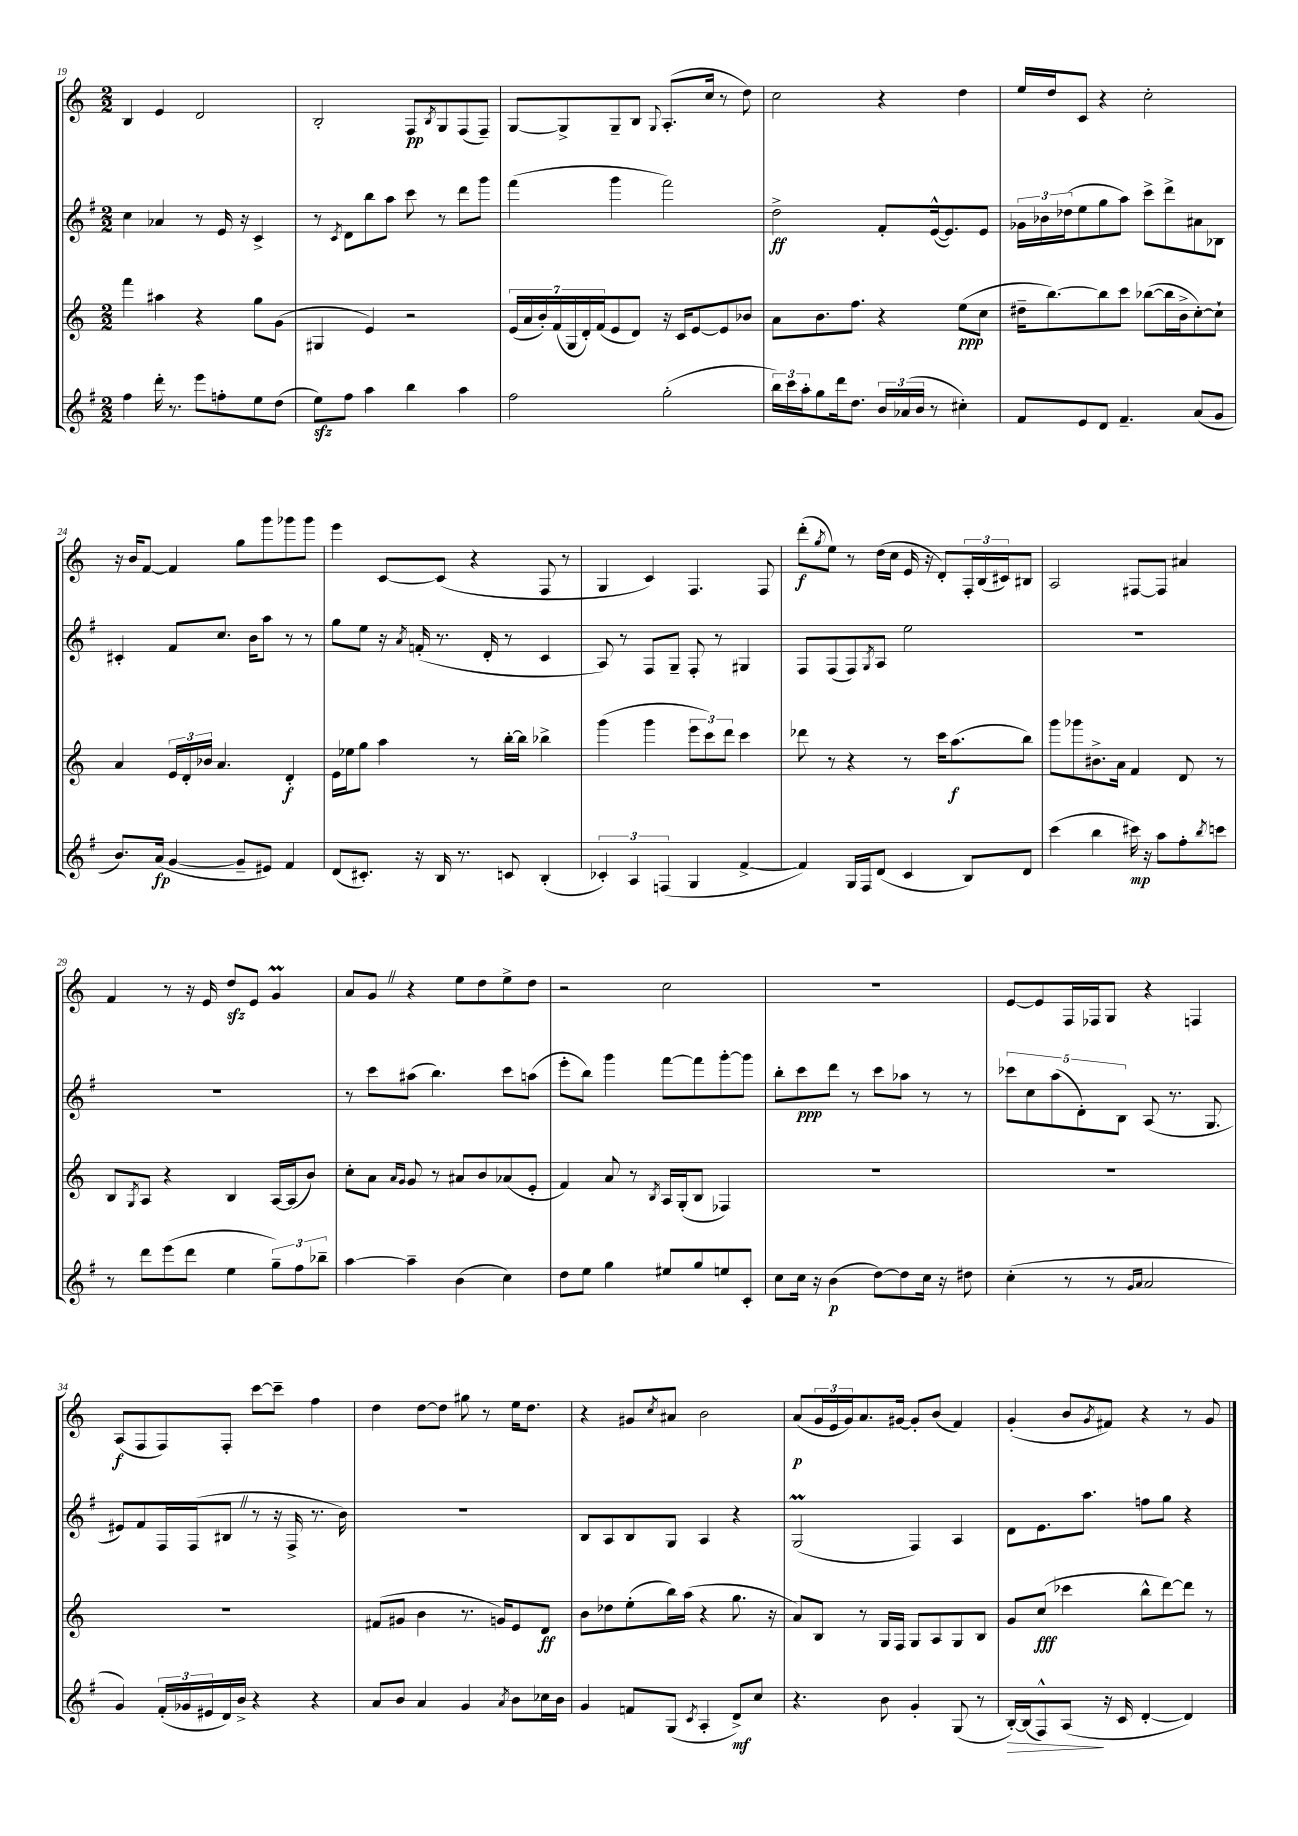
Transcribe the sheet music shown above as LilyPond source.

<<
\new StaffGroup <<
\new Staff = "s0" {
    \clef treble \key c \major \numericTimeSignature \time 2/2
    b4 e'4 d'2 |
    b2-. f8\pp \acciaccatura { b8 } g8 f8( f8--) |
    g8~ g8-> g8-- b8 \appoggiatura { g8 } a8.-.( c''16 r8 d''8) |
    c''2 r4 d''4 |
    e''16 d''16 c'8 r4 c''2-. |
    r16 b'16 f'8~ f'4 g''8 g'''8 ges'''8 ges'''8 |
    e'''4 c'8~ c'8( r4 f8 r8 |
    g4 c'4) f4. f8 |
    d'''8-.\f( \acciaccatura { g''8 } e''8) r8 d''16( c''16 e'16 r16 d'8-.) \tuplet 3/2 { f16-. b16( cis'16) } bis8 |
    a2 fis8~ fis8 ais'4 |
    f'4 r8 r16 e'16 d''8\sfz e'8 g'4\prall |
    a'8 g'8 \once \override BreathingSign.text = \markup { \musicglyph "scripts.caesura.straight" } \breathe r4 e''8 d''8 e''8-> d''8 |
    r2 c''2 |
    R1 |
    e'8~ e'8 f16 fes16 g8 r4 f4 |
    a8\f( f8 f8) f8-. c'''8~ c'''8-- f''4 |
    d''4 d''8~ d''8 gis''8 r8 e''16 d''8. |
    r4 gis'8 \acciaccatura { c''8 } ais'8 b'2 |
    a'8\p( \tuplet 3/2 { g'16 e'16 g'16) } a'8. gis'16~ gis'8-. b'8( f'4) |
    g'4-.( b'8 \acciaccatura { g'8 } fis'8) r4 r8 g'8 \bar "|." |
}
\new Staff = "s1" {
    \clef treble \key g \major \numericTimeSignature \time 2/2
    c''4 aes'4 r8 e'16 r16 c'4-> |
    r8 \acciaccatura { c'8 } d'8 b''8 a''8 c'''8 r8 d'''8 g'''8 |
    fis'''4( g'''4 fis'''2) |
    d''2->\ff fis'8-. e'16~-^( e'8.) e'8 |
    \tuplet 3/2 { ges'16 bes'16 des''16( } e''8 g''8 a''8) c'''8-> d'''8-> ais'8 bes8 |
    cis'4-. fis'8 c''8. b'16 a''8 r8 r8 |
    g''8 e''8 r16 \acciaccatura { a'8 } f'16-.( r8. d'16-. r8 c'4 |
    a8) r8 fis8 g8-- fis8-. r8 gis4 |
    fis8 fis8( fis8) \acciaccatura { g8 } a8 e''2 |
    R1 |
    R1 |
    r8 c'''8 ais''8( b''4.) c'''8 a''8( |
    e'''8-. b''8) g'''4 fis'''8~ fis'''8 g'''8~-. g'''8 |
    b''8-. c'''8\ppp d'''8 r8 c'''8 aes''8 r8 r8 |
    \tuplet 5/4 { ces'''8 c''8 a''8( d'8-.) b8 } a8( r8. g8. |
    eis'8) fis'8 fis16 fis16( bis8 \once \override BreathingSign.text = \markup { \musicglyph "scripts.caesura.straight" } \breathe r8 r16 fis16-> r8. b'16) |
    R1 |
    b8 a8 b8 g8 a4 r4 |
    g2\prall( fis4) a4 |
    d'8 e'8. a''8. f''8 g''8 r4 \bar "|." |
}
\new Staff = "s2" {
    \clef treble \key c \major \numericTimeSignature \time 2/2
    f'''4 ais''4 r4 g''8 g'8( |
    gis4 e'4) r2 |
    \tuplet 7/4 { e'16( a'16 b'16-.) f'16( g16 d'16-.) f'16( } e'8 d'8) r16 c'16 e'8~ e'8 bes'8 |
    a'8 b'8. f''8. r4 e''8\ppp( c''8 |
    dis''16-- b''8.~) b''8 c'''8 bes''8~( bes''16 b'16-> c''8~-.) c''8-! |
    a'4 \tuplet 3/2 { e'16 d'16-. bes'16 } a'4. d'4-.\f |
    e'16 ees''16 g''8 a''4 r8 b''16~-. b''16 bes''4-> |
    g'''4( g'''4 \tuplet 3/2 { e'''8 c'''8) d'''8 } c'''4 |
    des'''8 r8 r4 r8 c'''16 a''8.\f( b''8) |
    g'''8 ges'''8 bis'8.-> a'16 f'4 d'8 r8 |
    b8 \acciaccatura { g8 } a8 r4 b4 a16~ a16( b'8) |
    c''8-. a'8 \grace { a'16 g'16 } g'8 r8 ais'8 b'8 aes'8( e'8-. |
    f'4) a'8 r8 \acciaccatura { b8 } a16 g16-.( b8 fes4) |
    R1 |
    R1 |
    R1 |
    fis'8( gis'8 b'4 r8. g'16) e'8 d'8\ff |
    b'8 des''8 e''8-.( b''16) a''16( r4 g''8. r16 |
    a'8) b8 r8 g16 f16 g8 a8 g8 b8 |
    g'8 c''8\fff( ces'''4 b''8-^ d'''8~) d'''8 r8 \bar "|." |
}
\new Staff = "s3" {
    \clef treble \key g \major \numericTimeSignature \time 2/2
    fis''4 d'''16-. r8. e'''8 f''8-. e''8 d''8( |
    e''8\sfz) fis''8 a''4 b''4 a''4 |
    fis''2 g''2-.( |
    \tuplet 3/2 { b''16) c'''16 a''16-. } g''8 d'''16 d''8. \tuplet 3/2 { b'16 aes'16( b'16 } r8 cis''4-.) |
    fis'8 e'8 d'8 fis'4.-- a'8( g'8 |
    b'8.) a'16\fp( g'4~ g'8-- eis'8) fis'4 |
    d'8( cis'8.-.) r16 b16 r8. c'8 b4-.( |
    \tuplet 3/2 { ces'4-.) a4 f4( } g4 fis'4~-> |
    fis'4) g16 fis16 d'8( c'4 b8) d'8 |
    c'''4( b''4 cis'''16\mp) r16 a''8 fis''8-. \acciaccatura { b''8 } c'''8 |
    r8 d'''8 e'''8( d'''8 e''4 \tuplet 3/2 { g''8--) fis''8 bes''8-- } |
    a''4~ a''4-- b'4( c''4) |
    d''8 e''8 g''4 eis''8 g''8 e''8 c'8-. |
    c''8 c''16 r16 b'4\p( d''8~) d''8 c''16 r16 dis''8 |
    c''4-.( r8 r8 \grace { g'16 a'16 } a'2 |
    g'4) \tuplet 3/2 { fis'16-.( ges'16 eis'16 } d'16) b'16-> r4 r4 |
    a'8 b'8 a'4 g'4 \acciaccatura { a'8 } b'8 ces''16 b'16 |
    g'4 f'8 g8( \acciaccatura { c'8 } a4-. d'8->\mf) c''8 |
    r4. b'8 g'4-. g8( r8 |
    b16~-.\>) b16( fis8-^) a8\!( r16 c'16 d'4~-. d'4) \bar "|." |
}
>>
>>
\layout { \context { \Score currentBarNumber = #19 } }
